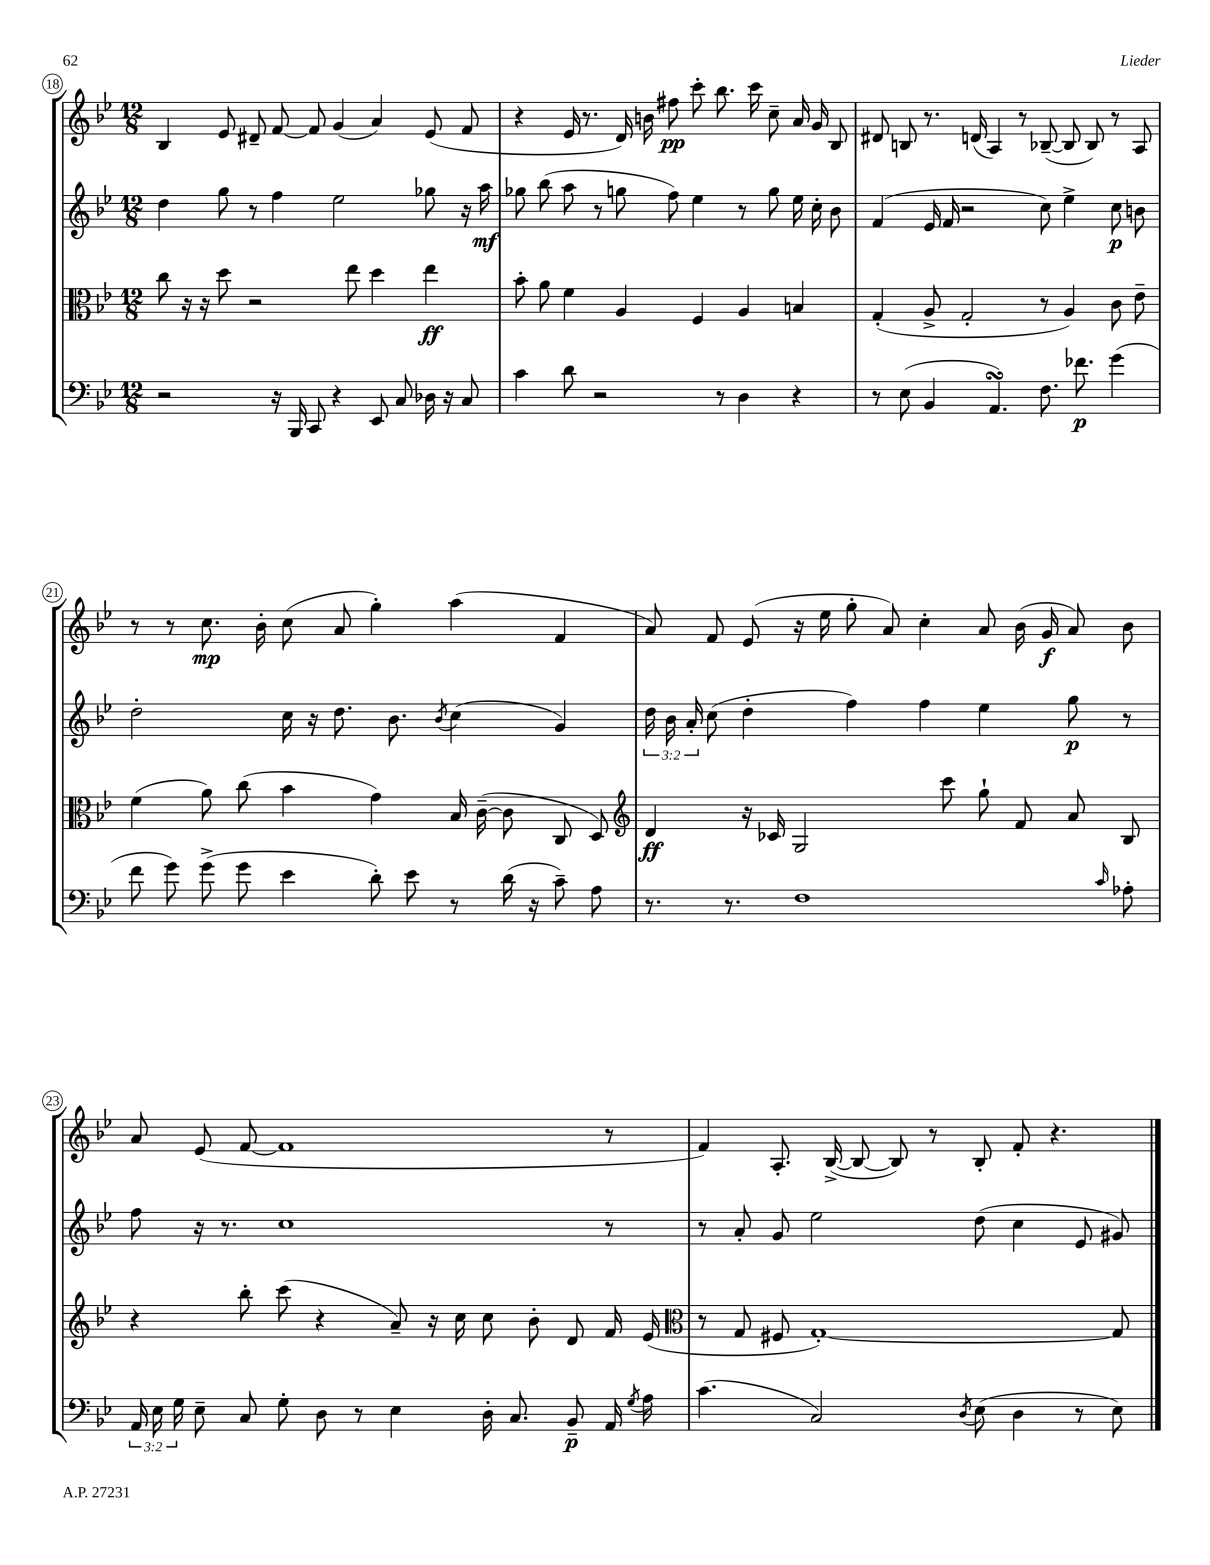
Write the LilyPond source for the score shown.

<<
\new StaffGroup <<
\new Staff = "s0" {
    \clef treble \key bes \major \numericTimeSignature \time 12/8
    \autoBeamOff bes4 ees'8 dis'8-- f'8~ f'8 g'4( a'4) ees'8( f'8 |
    r4 ees'16 r8. d'16) b'16 fis''8\pp c'''8-. bes''8. c'''16 c''8-- a'16 g'16 bes8 |
    dis'8 b8 r8. d'16( a4) r8 bes8~--( bes8 bes8) r8 a8 |
    r8 r8 c''8.\mp bes'16-. c''8( a'8 g''4-.) a''4( f'4 |
    a'8) f'8 ees'8( r16 ees''16 g''8-. a'8) c''4-. a'8 bes'16( g'16\f a'8) bes'8 |
    a'8 ees'8( f'8~ f'1 r8 |
    f'4) a8.-. bes16~->( bes8~ bes8) r8 bes8-. f'8-. r4. \bar "|." |
}
\new Staff = "s1" {
    \clef treble \key bes \major \numericTimeSignature \time 12/8 \override Staff.TupletNumber.text = #tuplet-number::calc-fraction-text
    \autoBeamOff d''4 g''8 r8 f''4 ees''2 ges''8 r16 a''16\mf |
    ges''8 bes''8( a''8 r8 g''8 f''8) ees''4 r8 g''8 ees''16 c''16-. bes'8 |
    f'4( ees'16 f'16 r2 c''8) ees''4-> c''8\p b'8 |
    d''2-. c''16 r16 d''8. bes'8. \acciaccatura { bes'8 } c''4( g'4) |
    \tuplet 3/2 { d''16 bes'16 a'16-. } c''8( d''4-. f''4) f''4 ees''4 g''8\p r8 |
    f''8 r16 r8. c''1 r8 |
    r8 a'8-. g'8 ees''2 d''8( c''4 ees'8 gis'8) \bar "|." |
}
\new Staff = "s2" {
    \clef alto \key bes \major \numericTimeSignature \time 12/8
    \autoBeamOff c''8 r16 r16 d''8 r2 ees''8 d''4 ees''4\ff |
    bes'8-. a'8 f'4 a4 f4 a4 b4 |
    g4-.( a8-> g2-. r8 a4) c'8 ees'8-- |
    f'4( a'8) c''8( bes'4 g'4) bes16 c'16~--( c'8 c8 d8) |
    \clef treble d'4\ff r16 ces'16 g2 c'''8 g''8-! f'8 a'8 bes8 |
    r4 bes''8-. c'''8( r4 a'8--) r16 c''16 c''8 bes'8-. d'8 f'16 ees'16( |
    \clef alto r8 g8 fis8 g1~-.) g8 \bar "|." |
}
\new Staff = "s3" {
    \clef bass \key bes \major \numericTimeSignature \time 12/8 \override Staff.TupletNumber.text = #tuplet-number::calc-fraction-text
    \autoBeamOff r2 r16 bes,,16 c,8 r4 ees,8 c8 des16 r16 c8 |
    c'4 d'8 r2 r8 d4 r4 |
    r8 ees8( bes,4 a,4.\turn) f8. fes'8.\p g'4( |
    f'8 g'8) g'8->( g'8 ees'4 d'8-.) ees'8 r8 d'16( r16 c'8--) a8 |
    r8. r8. f1 \grace { c'16 } aes8-. |
    \tuplet 3/2 { a,16 ees16 g16 } ees8-- c8 g8-. d8 r8 ees4 d16-. c8. bes,8--\p a,16 \acciaccatura { g8 } a16 |
    c'4.( c2) \acciaccatura { d8 } ees8( d4 r8 ees8) \bar "|." |
}
>>
>>
\layout { \context { \Score currentBarNumber = #18 \override BarNumber.stencil = #(make-stencil-circler 0.1 0.3 ly:text-interface::print) } }
